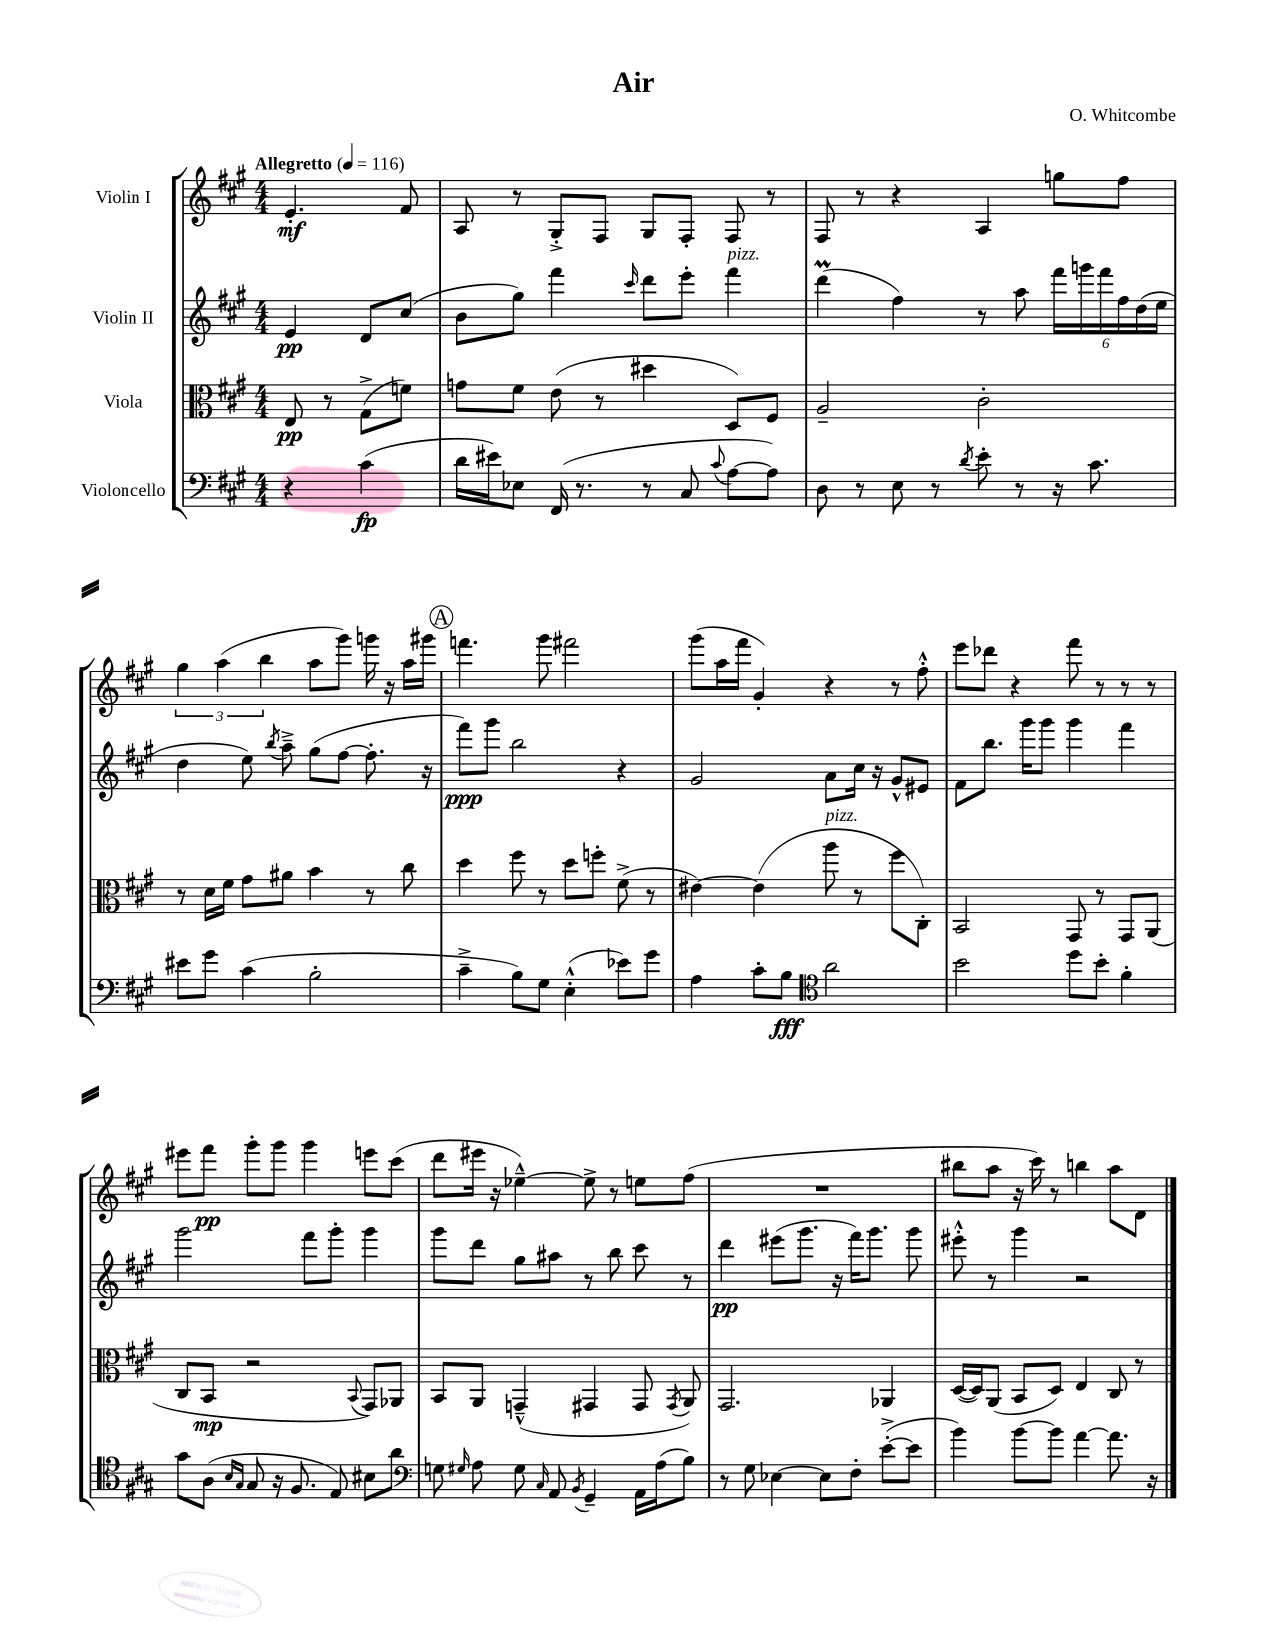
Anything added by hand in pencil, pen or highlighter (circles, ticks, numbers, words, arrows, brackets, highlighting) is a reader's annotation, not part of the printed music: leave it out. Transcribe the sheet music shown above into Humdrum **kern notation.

**kern	**kern	**kern	**kern
*staff4	*staff3	*staff2	*staff1
*clefF4	*clefC3	*clefG2	*clefG2
*k[f#c#g#]	*k[f#c#g#]	*k[f#c#g#]	*k[f#c#g#]
*M4/4	*M4/4	*M4/4	*M4/4
*MM116	*MM116	*MM116	*MM116
4r	8E	4e	4.e'
.	8r	.	.
(4c#	(8G#^	8d	.
.	8f)	(8cc#	8f#
=	=	=	=
16d	8g	8b	8A
16e#)	.	.	.
8E-	8f#	8gg#)	8r
(16FF#	(8e	4fff#	8G#'^
8.r	.	.	.
.	8r	.	8F#
.	.	16qqccc#	.
8r	4dd#	8ddd	8G#
8C#	.	8eee'	8F#'
8qqc#	.	.	.
[8A	8D)	4fff#	8F#
8A])	8F#	.	8r
=	=	=	=
8D	2A~	(4ddd	8F#
8r	.	.	8r
8E	.	4ff#)	4r
8r	.	.	.
8qd	.	.	.
8e'	2c#'	8r	4A
8r	.	8aa	.
16r	.	24fff#	8gg
.	.	24ggg	.
8.c#	.	.	.
.	.	24fff#	.
.	.	24ff#	8ff#
.	.	(24dd	.
.	.	24ee	.
=	=	=	=
8e#	8r	4dd	6gg#
8g#	16d	.	.
.	.	.	(6aa
.	16f#	.	.
(4c#	8g#	8ee)	.
.	.	.	6bb
.	.	8qbb	.
.	8a#	8aa~^	.
2B'	4b	(8gg#	8aa
.	.	[8ff#	8ggg#)
.	8r	8.ff#']	16ggg
.	.	.	16r
.	8cc#	.	16aa
.	.	16r	16ggg#
=	=	=	=
4c#~^	4dd	8fff#)	4.fff
.	.	8ggg#	.
8B)	8ff#	2bb	.
8G#	8r	.	8ggg#
(4E'^^	8dd	.	2fff#
.	8ff'	.	.
8e-)	(8f#^	4r	.
8g#	8r	.	.
=	=	=	=
4A	[4e#)	2g#	(8ggg#
.	.	.	16aa
.	.	.	16fff#
8c#'	(4e#]	.	4g#')
8B	.	.	.
*clefC4	*	*	*
2a	8aa	8a	4r
.	8r	16cc#	.
.	.	16r	.
.	8ff#	8g#^^	8r
.	8C#')	8e#	8ff#'^^
=	=	=	=
2b	2BB	8f#	8eee
.	.	8.bb	8ddd-
.	.	.	4r
.	.	16ggg#	.
.	.	8ggg#	.
8dd	8GG#	4ggg#	8fff#
8b'	8r	.	8r
4f#'	8GG#	4fff#	8r
.	(8AA	.	8r
=	=	=	=
8g#	8C#	2ggg#	8eee#
(8A	8BB	.	8fff#
16qqB	.	.	.
16qqG#	.	.	.
8G#	2r	.	8ggg#'
16r	.	.	8ggg#
8.F#	.	.	.
.	.	8fff#	4ggg#
8E)	.	8ggg#'	.
.	8qqBB	.	.
8B#	8GG#)	4ggg#	8eee
8a	8AA-	.	(8ccc#
=	=	=	=
*clefF4	*	*	*
8G	8BB	8ggg#	8ddd
16qqG#	.	.	.
8A	8AA	8ddd	16eee#
.	.	.	16r
8G#	(4GG~^^	8gg#	[4ee-~^^)
16qqC#	.	.	.
8AA	.	8aa#	.
8qBB	.	.	.
4GG#~	4GG#	8r	8ee-^]
.	.	8bb	8r
16AA	8GG#	8ccc#	8ee
(16A	.	.	.
.	8qGG#	.	.
8B)	8AA)	8r	(8ff#
=	=	=	=
8r	2.GG#	4ddd	1r
8G#	.	.	.
[4E-	.	(8eee#	.
.	.	8.ggg#	.
8E-]	.	.	.
.	.	16r	.
8F#'	.	16fff#)	.
.	.	8.ggg#	.
([8e'^	4AA-	.	.
8e]	.	8ggg#	.
=	=	=	=
4b)	([16D	8eee#'^^	8bb#
.	16D])	.	.
.	(8AA	8r	8aa
[8b	8BB	4ggg#	16r
.	.	.	16ccc#)
8b]	8D)	.	8r
[4a	4E	2r	4bb
8.a]	8C#	.	8aa
.	8r	.	8d
16r	.	.	.
==	==	==	==
*-	*-	*-	*-
